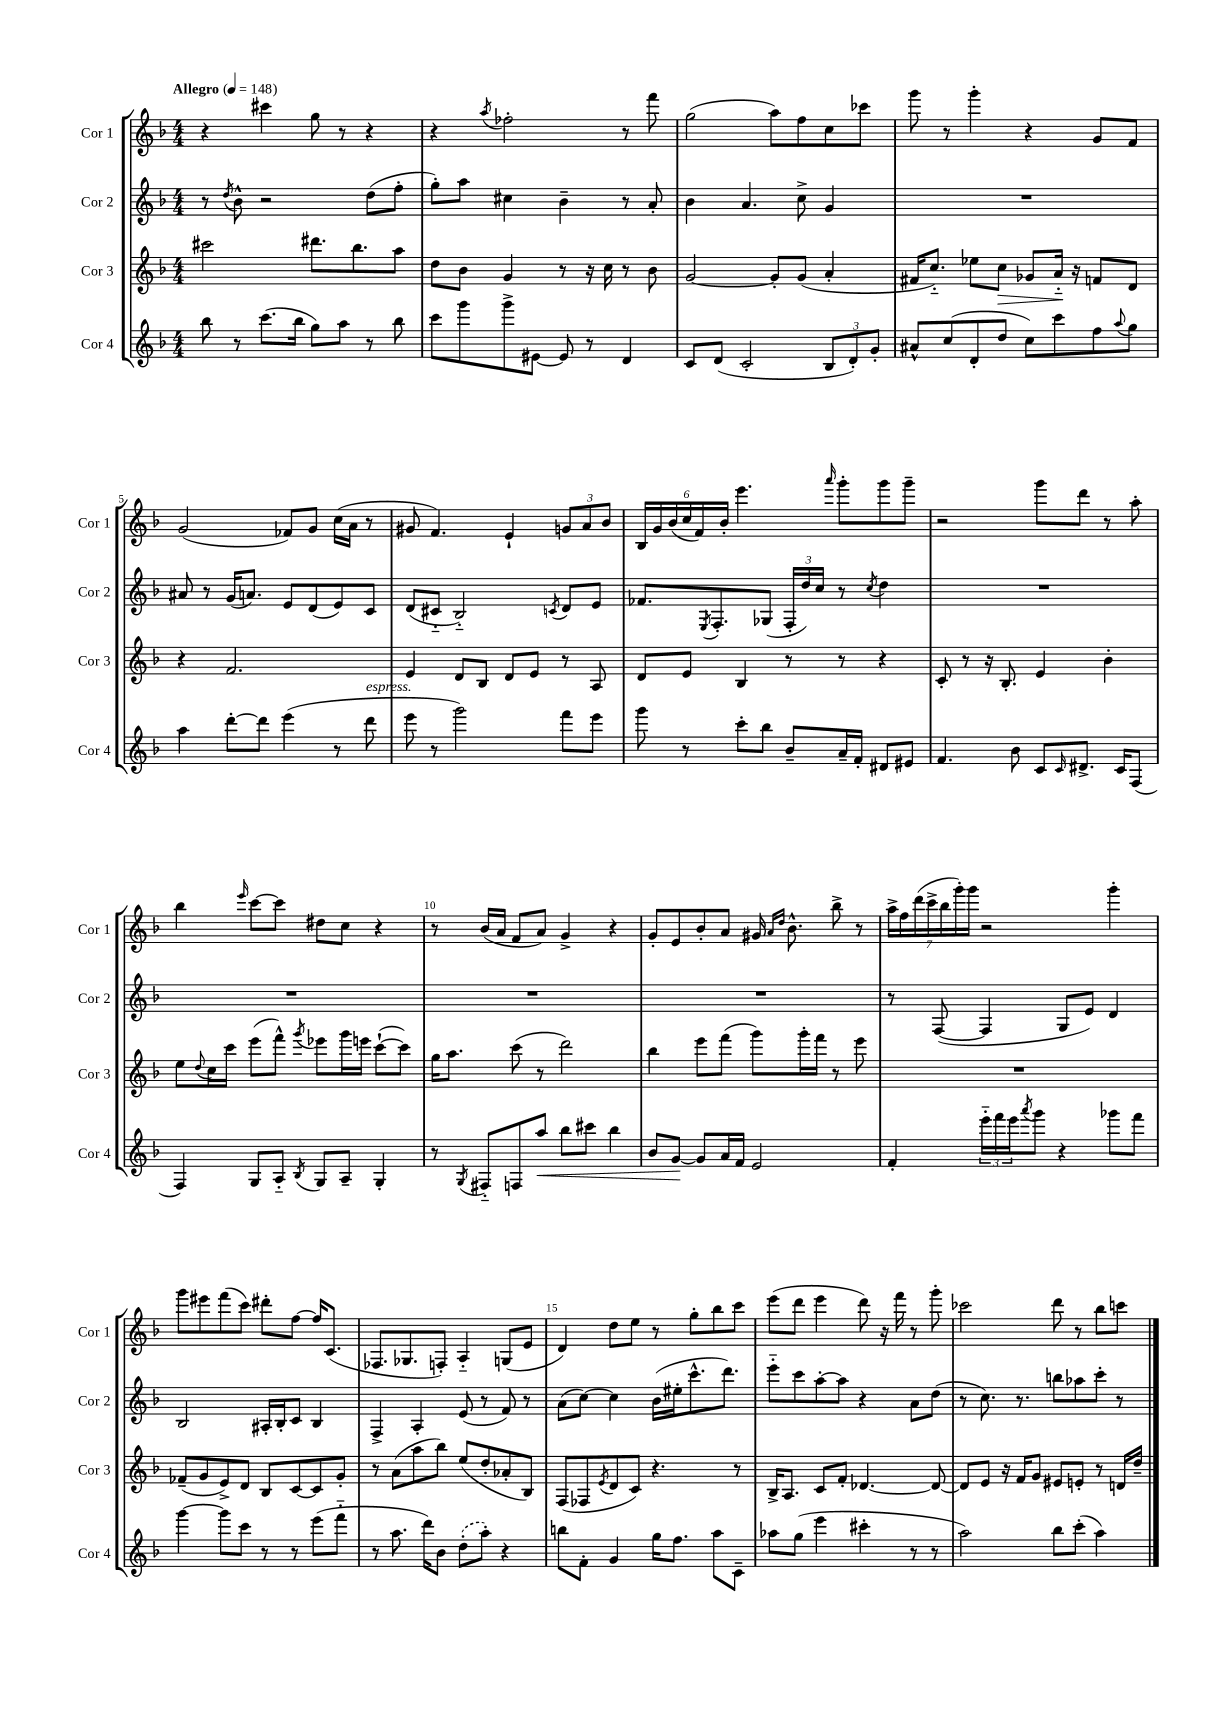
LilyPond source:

<<
\new StaffGroup <<
\new Staff = "s0" \with { instrumentName = "Cor 1" shortInstrumentName = "Cor 1" } {
    \clef treble \key f \major \numericTimeSignature \time 4/4 \tempo "Allegro" 4 = 148
    r4 cis'''4 g''8 r8 r4 |
    r4 \acciaccatura { a''8 } fes''2-. r8 f'''8 |
    g''2( a''8) f''8 c''8 ces'''8 |
    g'''8 r8 g'''4-. r4 g'8 f'8 |
    g'2( fes'8) g'8 c''16( a'16 r8 |
    gis'8 f'4.) e'4-! \tuplet 3/2 { g'8 a'8 bes'8 } |
    \tuplet 6/4 { bes16 g'16 bes'16( c''16 f'16) bes'16-. } e'''4. \grace { a'''16 } g'''8-. g'''8 g'''8-- |
    r2 g'''8 d'''8 r8 a''8-. |
    bes''4 \grace { e'''16 } c'''8~ c'''8 dis''8 c''8 r4 |
    r8 bes'16( a'16 f'8 a'8) g'4-> r4 |
    g'8-. e'8 bes'8-. a'8 gis'16 \grace { a'16 d''16 } bes'8.-^ bes''8-> r8 |
    \tuplet 7/4 { a''16-> f''16 d'''16( c'''16-> bes''16 g'''16-.) g'''16 } r2 g'''4-. |
    g'''8 eis'''8 f'''8( c'''8) dis'''8-. f''8~ f''16 c'8.( |
    fes8. ges8. f8-.) a4-_ g8( e'8 |
    d'4) d''8 e''8 r8 g''8-. bes''8 c'''8 |
    e'''8( d'''8 e'''4 d'''8) r16 f'''16 r8 g'''8-. |
    ces'''2 d'''8 r8 bes''8 c'''8 \bar "|." |
}
\new Staff = "s1" \with { instrumentName = "Cor 2" shortInstrumentName = "Cor 2" } {
    \clef treble \key f \major \numericTimeSignature \time 4/4
    r8 \acciaccatura { d''8 } bes'8-^ r2 d''8( f''8-. |
    g''8-.) a''8 cis''4 bes'4-- r8 a'8-. |
    bes'4 a'4. c''8-> g'4 |
    R1 |
    ais'8 r8 g'16( a'8.) e'8 d'8( e'8) c'8 |
    d'8( cis'8-_ bes2-_) \acciaccatura { c'8 } d'8 e'8 |
    fes'8. \acciaccatura { e8 } f8.-. ges8( \tuplet 3/2 { f16-. d''16) c''16 } r8 \acciaccatura { c''8 } d''4 |
    R1 |
    R1 |
    R1 |
    R1 |
    r8 f8~( f4 g8 e'8) d'4 |
    bes2 ais16-. bes16-. c'8 bes4 |
    f4-> a4-. e'8( r8 f'8) r8 |
    a'8( c''8~) c''4 bes'16( eis''16-. c'''8.-^ d'''8.) |
    e'''8-_ c'''8 a''8~-. a''8 r4 a'8 d''8( |
    r8 c''8.) r8. b''8 aes''8 c'''8-. r8 \bar "|." |
}
\new Staff = "s2" \with { instrumentName = "Cor 3" shortInstrumentName = "Cor 3" } {
    \clef treble \key f \major \numericTimeSignature \time 4/4
    cis'''2 dis'''8. bes''8. a''8 |
    d''8 bes'8 g'4 r8 r16 c''16 r8 bes'8 |
    g'2~ g'8-. g'8( a'4-. |
    fis'16 c''8.-_) ees''8 c''8\> ges'8 a'16-_\! r16 f'8 d'8 |
    r4 f'2. |
    e'4 d'8 bes8 d'8 e'8 r8 a8 |
    d'8 e'8 bes4 r8 r8 r4 |
    c'8-. r8 r16 bes8.-. e'4 bes'4-. |
    e''8 \appoggiatura { d''8 } c''16 c'''16 e'''8( f'''8-^) \acciaccatura { g'''8 } ees'''8 g'''16 e'''16 c'''8~-!( c'''8) |
    g''16 a''8. c'''8( r8 d'''2) |
    bes''4 e'''8 f'''8( g'''8) g'''16-. f'''16 r8 e'''8 |
    R1 |
    fes'8--( g'8 e'8->) d'8 bes8 c'8~ c'8 g'8-. |
    r8 a'8( a''8 bes''8) e''8( d''8-. aes'8-. bes8) |
    f8( fes8 \acciaccatura { e'8 } d'8 c'8) r4. r8 |
    bes16-> a8. c'8 f'8-. des'4.~ des'8~ |
    des'8 e'8 r16 f'16 g'8 eis'8 e'8-. r8 d'16 d''16-- \bar "|." |
}
\new Staff = "s3" \with { instrumentName = "Cor 4" shortInstrumentName = "Cor 4" } {
    \clef treble \key f \major \numericTimeSignature \time 4/4
    bes''8 r8 c'''8.( bes''16 g''8) a''8 r8 bes''8 |
    c'''8 g'''8 g'''8-> eis'8~ eis'8 r8 d'4 |
    c'8 d'8( c'2-. \tuplet 3/2 { bes8 d'8-.) g'8-. } |
    ais'8-^ c''8( d'8-. d''8 c''8) c'''8 f''8 \appoggiatura { a''8 } g''8 |
    a''4 d'''8~-. d'''8 e'''4( r8 d'''8^\markup { \italic "espress." } |
    e'''8 r8 g'''2) f'''8 e'''8 |
    g'''8 r8 c'''8-. bes''8 bes'8-- a'16-- f'16-. dis'8 eis'8 |
    f'4. bes'8 c'8 \grace { c'16 } dis'8.-> c'16 f8( |
    f4) g8 a8-_ \acciaccatura { bes8 } g8 a8-- g4-. |
    r8 \acciaccatura { g8 } fis8-_ f8 a''8\< bes''8 cis'''8 bes''4 |
    bes'8 g'8~\! g'8 a'16 f'16 e'2 |
    f'4-. \tuplet 3/2 { e'''16-_ f'''16 e'''16 } \acciaccatura { a'''8 } g'''8 r4 ges'''8 f'''8 |
    g'''4~ g'''8 c'''8 r8 r8 e'''8( f'''8-_ |
    r8 a''8. d'''16) bes'8 \once \slurDashed d''8-.( a''8-.) r4 |
    b''8 f'8-. g'4 g''16 f''8. a''8 c'8-- |
    aes''8 g''8( e'''4 cis'''4-. r8 r8 |
    a''2) bes''8 c'''8-.( a''4) \bar "|." |
}
>>
>>
\layout { \context { \Score \override BarNumber.break-visibility = ##(#f #t #t) barNumberVisibility = #(every-nth-bar-number-visible 5) } }
